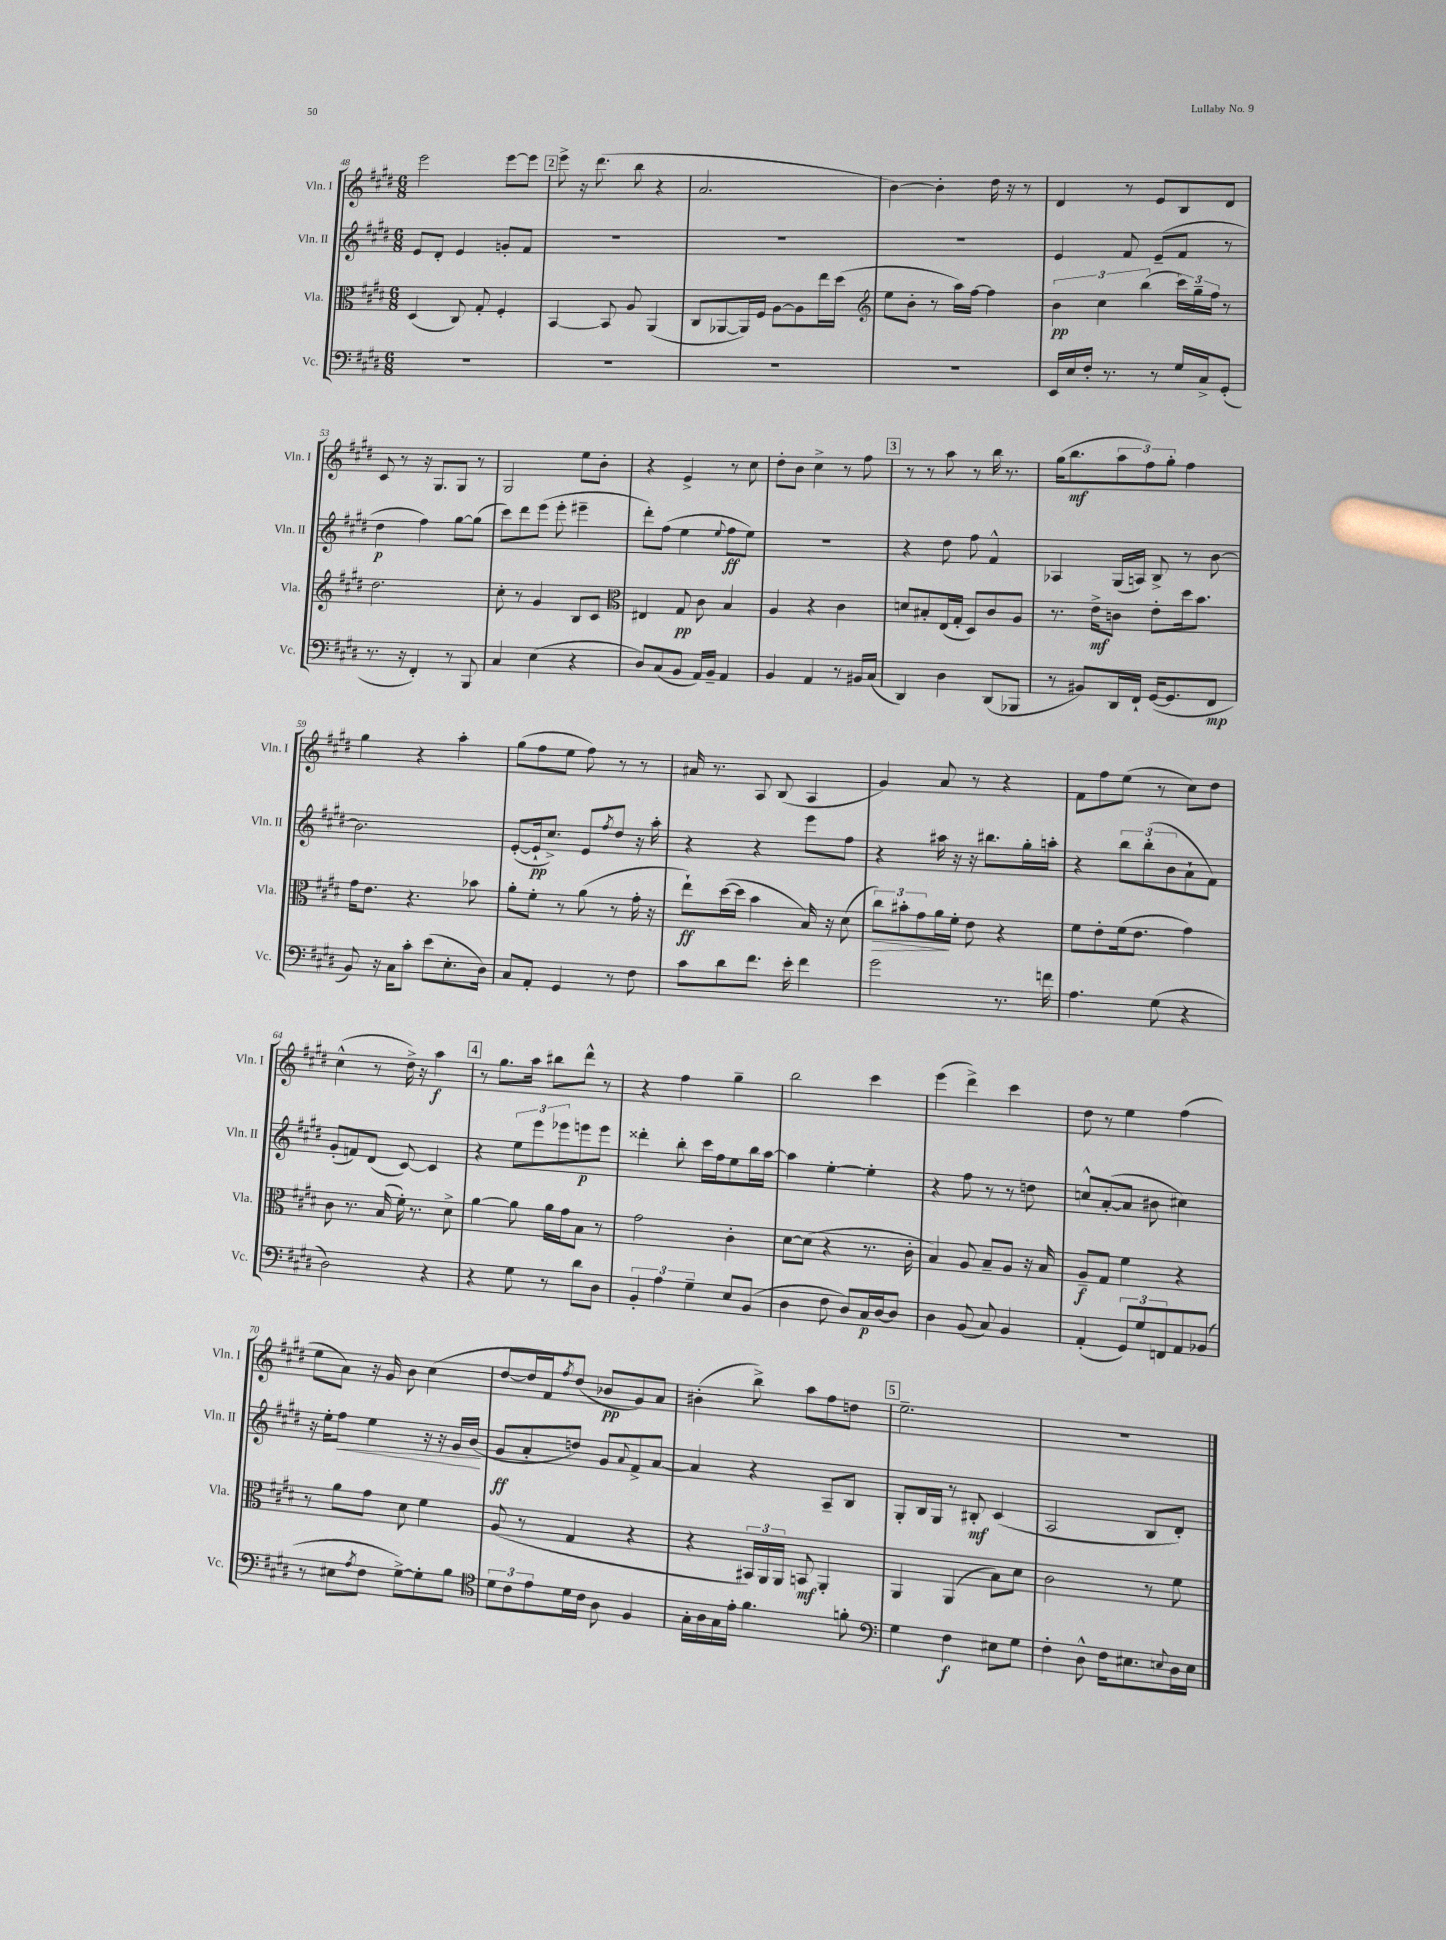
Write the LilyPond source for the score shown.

<<
\new StaffGroup <<
\new Staff = "s0" \with { instrumentName = "Vln. I" shortInstrumentName = "Vln. I" } {
    \clef treble \key e \major \numericTimeSignature \time 6/8
    e'''2 e'''8~ e'''8 |
    \mark \markup { \box "2" } e'''8-> r16 dis'''8.( b''8 r4 |
    a'2. |
    b'4~) b'4-. dis''16 r16 r8 |
    dis'4 r8 e'8 b8 dis'8 |
    cis'8 r8 r16 gis8. gis8 r8 |
    gis2 e''8 b'8-. |
    r4 e'4-> r8 cis''8 |
    dis''8-. b'8 cis''4-> r8 fis''8 |
    \mark \markup { \box "3" } r8 r8 a''8 r8 b''16 r8. |
    gis''16( b''8.\mf \tuplet 3/2 { a''8 fis''8) gis''8-. } fis''4 |
    gis''4 r4 a''4-. |
    gis''8( fis''8 e''8 fis''8) r8 r8 |
    ais'16 r8. a8 b8( a4 |
    gis'4) a'8 r8 r4 |
    fis'8 fis''8 e''8( r8 cis''8) dis''8 |
    cis''4-^( r8 dis''16->) r16 a''4\f |
    \mark \markup { \box "4" } r8 gis''8. a''16 bis''8 dis'''8-^ r8 |
    r4 fis''4 gis''4-- |
    b''2 cis'''4 |
    e'''4( dis'''4->) cis'''4 |
    dis''8 r8 e''4 fis''4( |
    e''8 a'8) r16 gis'16 b'8 cis''4( |
    dis''8~ dis''16 fis'16) \acciaccatura { fis''8 } dis''8( bes'8\pp gis'8) a'8 |
    bis'4-.( b''8->) a''8 fis''8 d''8 |
    \mark \markup { \box "5" } e''2.-- |
    R2. \bar "|." |
}
\new Staff = "s1" \with { instrumentName = "Vln. II" shortInstrumentName = "Vln. II" } {
    \clef treble \key e \major \numericTimeSignature \time 6/8
    e'8 dis'8-. e'4 g'8-. fis'8 |
    \mark \markup { \box "2" } R2. |
    R2. |
    R2. |
    e'4 fis'8 e'8--( fis'8 r8 |
    dis''4\p fis''4) gis''8~ gis''8( |
    cis'''8) dis'''8 e'''8( e'''8-. eis'''4-- |
    dis'''8-.) fis''8( e''4 \appoggiatura { e''8 } fis''8\ff e''8) |
    R2. |
    \mark \markup { \box "3" } r4 dis''8 fis''8 fis'4-^ |
    aes4 gis16( a16) b8-> r8 b'8~ |
    b'2. |
    e'8~-.( e'16-!\pp cis''8.->) e'8 \acciaccatura { fis''8 } dis''8 r16 a''16-. |
    r4 r4 e'''8 fis''8 |
    r4 ais''16 r16 r16 bis''8. gis''16-. a''16-. |
    r4 \tuplet 3/2 { b''8 b''8-.( b'8 } a'8-! fis'8) |
    gis'8-.( f'8) dis'8( cis'8~) cis'4 |
    \mark \markup { \box "4" } r4 \tuplet 3/2 { e''8 e'''8 ees'''8 } e'''8\p e'''8 |
    disis'''4-. b''8-. cis'''16 fis''16 e''8 b''16 a''16~ |
    a''4 e''4~-. e''4-. |
    r4 fis''8 r8 r8 d''8 |
    c''8-^ a'8~-.( a'8 bis'8 cis''4) |
    r16 e''16-. fis''8\< e''4 r16 r16 gis'16 b'16\!( |
    gis'8\ff a'8-. d''8) gis'8 \appoggiatura { a'8 } fis'8-> a'8~ |
    a'4 r4 a8-- b8 |
    \mark \markup { \box "5" } gis8-. b16 gis16 r8 bis8-.\mf cis'4( |
    a2 b8 dis'8-.) \bar "|." |
}
\new Staff = "s2" \with { instrumentName = "Vla." shortInstrumentName = "Vla." } {
    \clef alto \key e \major \numericTimeSignature \time 6/8
    dis4( cis8) gis8-. fis4-. |
    \mark \markup { \box "2" } b,4~ b,8 a8 a,4( |
    cis8 aes,8~ aes,16) fis16 a8~ a8 e''16 dis''16( |
    \clef treble e''8 b'8-. r8 a''16) fis''16~ fis''4 |
    \tuplet 3/2 { b'4\pp cis''4 b''4( } \tuplet 3/2 { cis'''16) gis''16-- fis''16 } r8 |
    dis''2. |
    cis''8-. r8 gis'4 b8 cis'8 |
    \clef alto eis4 gis8\pp cis'8 b4 |
    a4 r4 cis'4 |
    \mark \markup { \box "3" } d'8 bis8-. e16( gis16-. dis8) cis'8 a8 |
    r8. e'16->\mf c'8 e'8-. dis''16 b'8. |
    gis'16 e'8. r4. bes'8 |
    a'8-. fis'8-. r8 a'8( r8 gis'16-. r16 |
    e''8-!\ff) dis''16~( dis''16 b'4 b16) r16 dis'8( |
    \tuplet 3/2 { cis''8\>) bis'8-. gis'8 } a'16\! fis'16-. e'8 r4 |
    fis'8 e'8-. fis'16( e'8. gis'4) |
    cis'8 r8. b16( fis'16-.) r8. dis'8-> |
    \mark \markup { \box "4" } a'4~ a'8 a'16 gis'16 b8 r8 |
    gis'2 cis'4-. |
    dis'8~ dis'8( r4 r8. cis'16-. |
    b4) a8 b8-- a8 r16 b16 |
    a8--\f gis8 fis'4 r4 |
    r8 a'8 gis'8 dis'8 fis'4 |
    a8( r8 gis4 r4 |
    r4 \tuplet 3/2 { bis,16) a,16 a,16 } b,8\mf a,4-. |
    \mark \markup { \box "5" } a,4 a,4( b8) dis'8 |
    cis'2 r8 fis'8 \bar "|." |
}
\new Staff = "s3" \with { instrumentName = "Vc." shortInstrumentName = "Vc." } {
    \clef bass \key e \major \numericTimeSignature \time 6/8
    R2. |
    \mark \markup { \box "2" } R2. |
    R2. |
    R2. |
    e,16 e16 fis16-. r8. r8 gis16 cis16-> gis,8-.( |
    r8. r16 fis,4-.) r8 b,,8 |
    cis4 e4( r4 |
    dis8) cis8( b,8 a,16) b,16-- a,4 |
    b,4 a,4 r8 bis,16 cis16( |
    \mark \markup { \box "3" } dis,4) dis4 dis,8( bes,,8 |
    r8 bis,8) dis,16 fis,16-! gis,16~( gis,8. fis,8\mp |
    b,8) r16 cis16 cis'8-. e'8( e8.-. dis16) |
    cis8 a,8-. gis,4 r8 fis8 |
    cis'8 dis'8 fis'8. e'16-. fis'4 |
    gis'2 r8. f'16 |
    a4. gis8( r4 |
    dis2) r4 |
    \mark \markup { \box "4" } r4 gis8 r8 dis'8 dis8 |
    \tuplet 3/2 { b,4-. a4 gis4-- } e8 b,8( |
    dis4 fis8 dis8) cis16\p dis16~ dis8 |
    dis4 b,8( cis8) b,4 |
    a,4-.( \tuplet 3/2 { gis,8) gis8 f,8 } a,8 bes,8( |
    r8 eis8 \acciaccatura { a8 } fis8 gis8~->) gis8-. b8 |
    \clef tenor \tuplet 3/2 { dis'8 cis'8 e'8 } dis'16 cis'16 a8 fis4 |
    gis16-. a16 gis16 e'16-. fis'4. f'8-. |
    \mark \markup { \box "5" } \clef bass gis4 fis4\f eis8 gis8 |
    fis4-. dis8-^ fis16 eis8. \appoggiatura { e8 } dis16 e16 \bar "|." |
}
>>
>>
\layout { \context { \Score currentBarNumber = #48 } }
